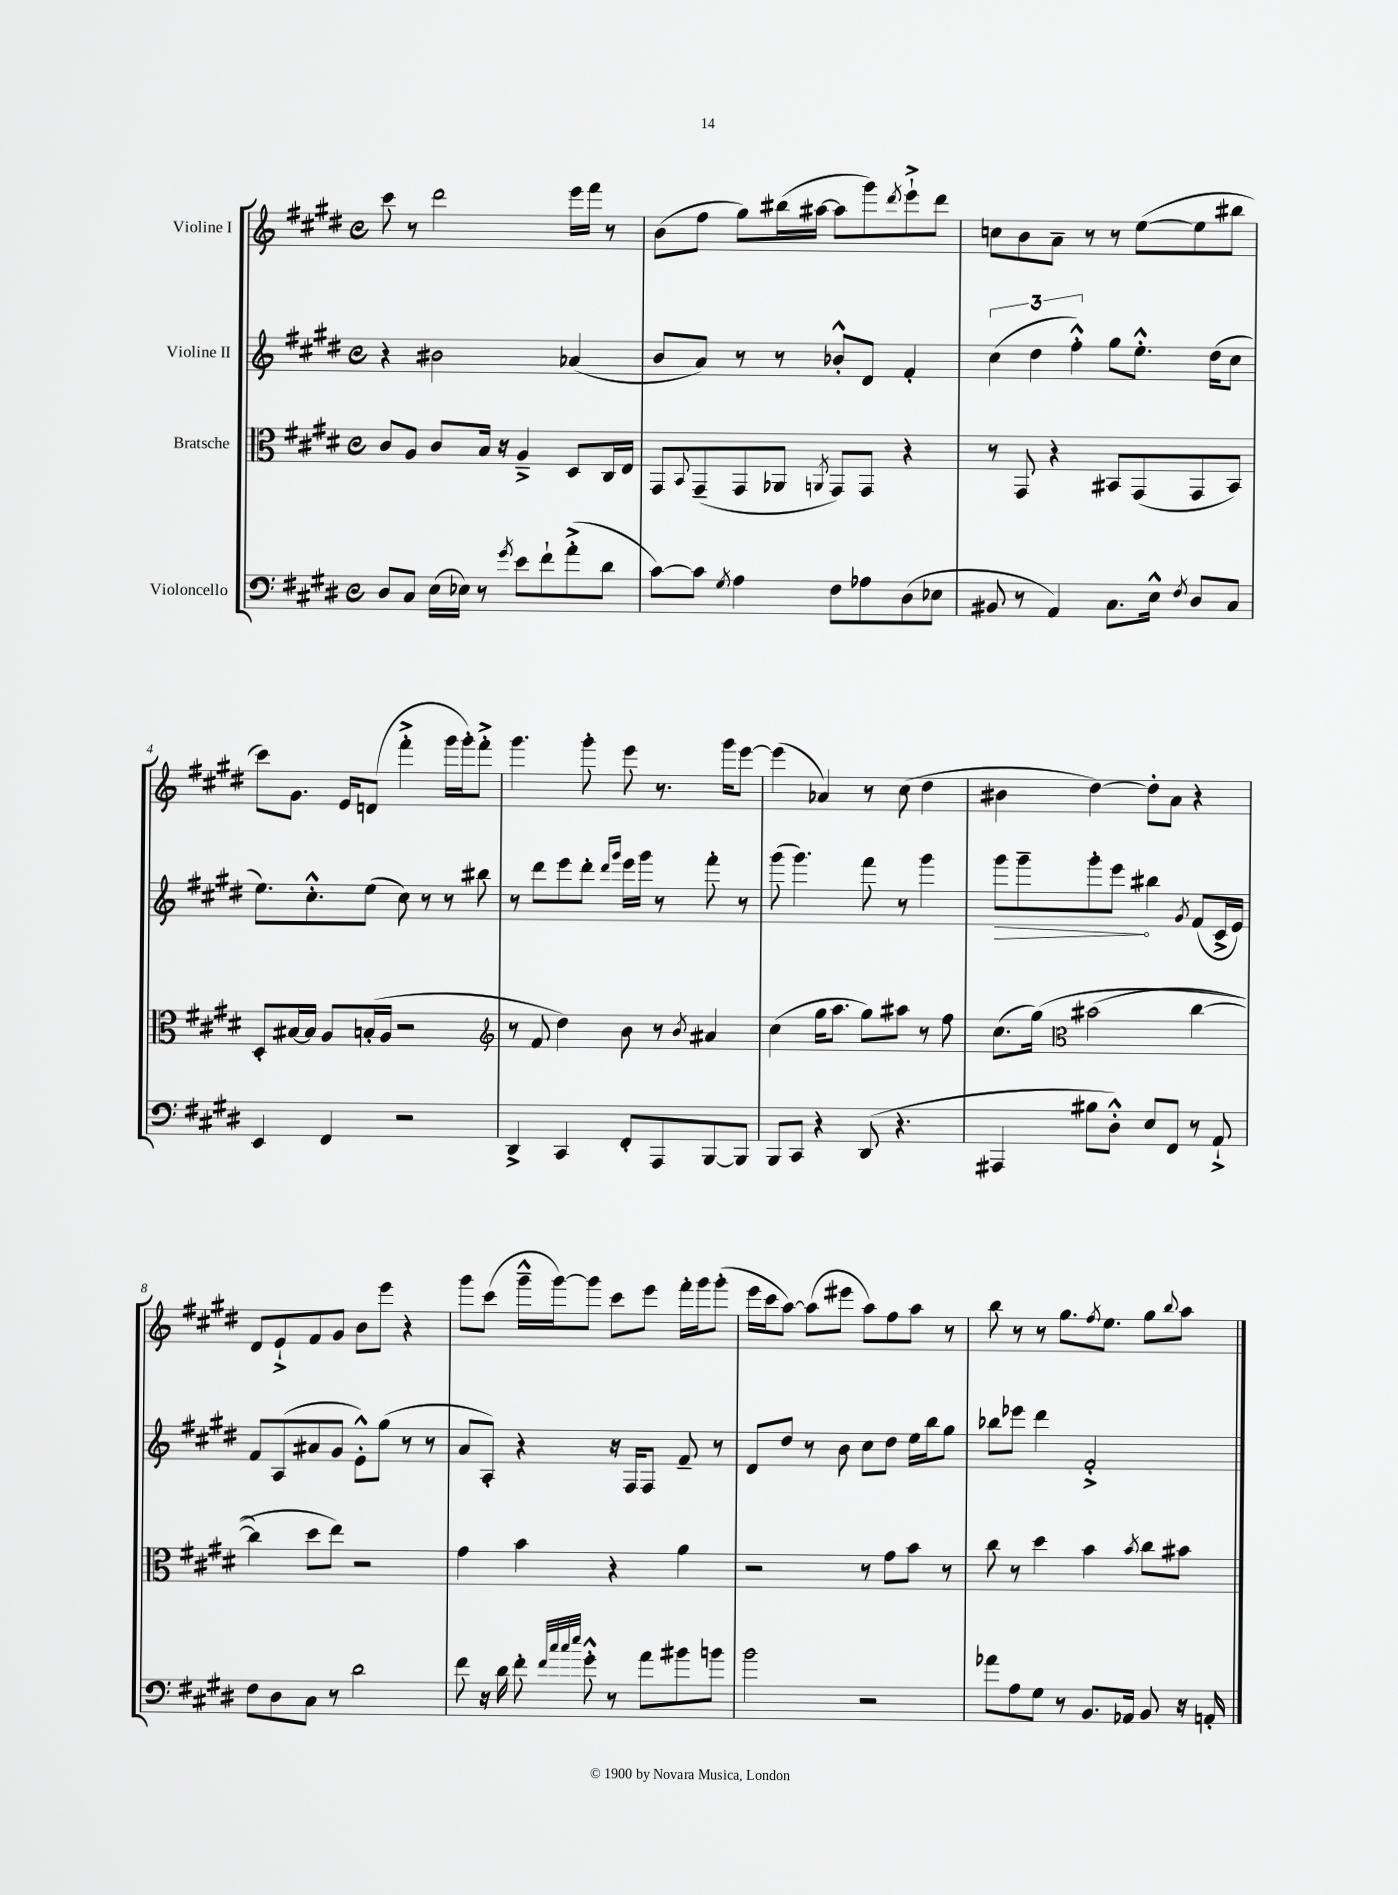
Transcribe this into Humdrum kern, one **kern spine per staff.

**kern	**kern	**kern	**dynam	**kern
*part4	*part3	*part2	*part2	*part1
*staff4	*staff3	*staff2	*staff2	*staff1
*I"Violoncello	*I"Bratsche	*I"Violine II	*	*I"Violine I
*clefF4	*clefC3	*clefG2	*	*clefG2
*k[f#c#g#d#]	*k[f#c#g#d#]	*k[f#c#g#d#]	*	*k[f#c#g#d#]
*M4/4	*M4/4	*M4/4	*	*M4/4
*met(c)	*met(c)	*met(c)	*	*met(c)
=1	=1	=1	=1	=1
8D#/L	8c#/L	4r	.	8ccc#\
8C#/J	8A/J	.	.	8r
(16E\LL	8c#/L	2b#X\	.	2ddd#\
16E-X\JJ)	.	.	.	.
8r	16B/Jk	.	.	.
.	16r	.	.	.
8qg#/	.	.	.	.
8e\L	4A~^/	.	.	.
8f#`\	.	.	.	.
(8a'^\	8D#/L	(4a-X/	.	16eee\LL
.	.	.	.	16fff#\JJ
8d#\J	16C#/L	.	.	8r
.	16E/JJ	.	.	.
=2	=2	=2	=2	=2
[8c#\L)	8GG#/L	8b/L	.	(8b\L
.	8qqBB/	.	.	.
8c#\J]	(8GG#~/	8a/J)	.	8ff#\J
8qG#/	.	.	.	.
4A\	8GG#/	8r	.	8gg#\L)
.	8AA-X/J	8r	.	(16bb#X\L
.	.	.	.	[16aa#X\JJ
.	8qAAn/	.	.	.
8F#\L	8GG#/L)	8b-X'^^/L	.	8aa#\L]
8A-X\	8GG#/J	8d#/J	.	8ggg#\)
.	.	.	.	8qddd#/
(8D#\	4r	4f#'/	.	8eee`^\
8E-X\J	.	.	.	8ddd#\J
=3	=3	=3	=3	=3
8BB#X/	8r	(6cc#\	.	8ccn\L
8r	8GG#/	.	.	8b\
.	.	6dd#\	.	.
4AA/)	4r	.	.	8a~\J
.	.	6ff#'^^\)	.	.
.	.	.	.	8r
8.C#\L	8BB#X/L	8gg#\L	.	8r
.	(8GG#/	8.ee'^^\J	.	([8ee\L
16E^^\Jk	.	.	.	.
8qF#/	.	.	.	.
8D#/L	8GG#/	.	.	8ee\]
.	.	(16dd#\KL	.	.
8C#/J	8BB#/J)	8cc#\J	.	8bb#X\J
!!LO:LB:g=z
=4	=4	=4	=4	=4
4EE/	8D#'/L	8.ee\L)	.	8ccc#\L)
.	[16B#X/L	.	.	8.g#\J
.	16B#/JJ]	8.cc#'^^\	.	.
4FF#/	8A/L	.	.	.
.	.	.	.	16e/KL
.	(16Bn'/L	(8ee\J	.	(8dn/J
.	16A/JJ	.	.	.
2r	2r	8cc#\)	.	4fff#'^\
.	.	8r	.	.
.	.	8r	.	16ggg#\LL
.	.	.	.	16ggg#'\J)
.	.	8bb#X\	.	8fff#'^\J
=5	=5	=5	=5	=5
*	*clefG2	*	*	*
4DD#^/	8r	8r	.	4.ggg#\
.	8f#/	8ddd#\L	.	.
4CC#/	4dd#\)	8eee\	.	.
.	.	8ddd#'\J	.	8ggg#'\
.	.	16qqddd#/LL	.	.
.	.	16qqggg#/JJ	.	.
8FF#'/L	8b\	16eee\LL	.	8eee\
.	.	16ggg#\JJ	.	.
8AAA/	8r	8r	.	8.r
.	8qb/	.	.	.
[8BBB/	4a#X/	8fff#'\	.	.
.	.	.	.	16ggg#\KL
8BBB/J]	.	8r	.	[8eee\J
=6	=6	=6	=6	=6
8BBB/L	(4cc#\	(8ggg#\	.	(4eee\]
8CC#/J	.	4.ggg#\)	.	.
4r	16gg#\KL	.	.	4a-X/)
.	8.aa\J	.	.	.
(8DD#/	8gg#\L)	8fff#\	.	8r
4.r	8aa#X\J	8r	.	(8cc#\
.	8r	4ggg#\	.	4dd#\
.	8ff#\	.	.	.
=7	=7	=7	=7	=7
!	!	!	!LO:HP:b	!
4AAA#X/	(8.cc#\L	8ggg#\L	>	4b#X\
.	.	8ggg#~\	.	.
.	(16gg#\Jk)	.	.	.
*	*clefC3	*	*	*
8B#X\L	(2b#X\	8ggg#'\	.	[4dd#\)
8D#'^^\J)	.	8eee\J	.	.
8E/L	.	4bb#X\	]	8dd#'\L]
8FF#/J	.	.	.	8a\J
.	.	8qg#/	.	.
8r	[4cc#\	(8f#/L	.	4r
8AA`^/	.	16c#^/L	.	.
.	.	16e/JJ)	.	.
!!LO:LB:g=z
=8	=8	=8	=8	=8
8F#\L	4cc#\])	8f#/L	.	8d#/L
8D#\	.	(8A/	.	8e`^/
8C#\J	8dd#\L	8a#X/	.	8f#/
8r	8ee\J)	8g#/J	.	8g#/J
2d#\	2r	8e'^^\L)	.	8b\L
.	.	(8gg#\J	.	8eee\J
.	.	8r	.	4r
.	.	8r	.	.
=9	=9	=9	=9	=9
8f#\	4g#\	8a/L	.	8ggg#\L
16r	.	8A'/J)	.	(8ccc#\J
16d#\	.	.	.	.
8f#'\	4b\	4r	.	16ggg#~^^\LL
.	.	.	.	[16ggg#\J)
32qqf#/LLL	.	.	.	.
32qqcc#/	.	.	.	.
32qqcc#/	.	.	.	.
32qqee/JJJ	.	.	.	.
8g#'^^\	.	.	.	8ggg#\J]
8r	4r	16r	.	8ccc#\L
.	.	16F#/KL	.	.
8a\L	.	8F#/J	.	8eee\J
8b#X\	4a\	8f#~/	.	16fff#'\LL
.	.	.	.	16ggg#\J
8bn\J	.	8r	.	(8ggg#'\J
=10	=10	=10	=10	=10
2b\	2r	8d#/L	.	16eee\LL
.	.	.	.	16ccc#\J
.	.	8dd#/J	.	[8aa\J)
.	.	8r	.	(8aa\L]
.	.	8b\	.	8eee#X\J
2r	8r	8cc#\L	.	8aa\L)
.	8g#\L	8dd#\J	.	8ff#\
.	8b\J	16ee\LL	.	8aa\J
.	.	16bb\J	.	.
.	8r	8gg#\J	.	8r
=11	=11	=11	=11	=11
8a-X\L	8cc#\	8bb-X\L	.	8bb\
8A\	8r	8eee-X\J	.	8r
8G#\J	4dd#\	4ddd#\	.	8r
8r	.	.	.	8.gg#\L
8.BB/L	4b\	2f#'^/	.	.
.	.	.	.	8qff#/
.	.	.	.	8.ee\J
16AA-X/Jk	.	.	.	.
.	8qb/	.	.	.
8BB/	8cc#\L	.	.	8gg#\L
.	.	.	.	8qqbb/
16r	8b#X\J	.	.	8aa\J
16AAn'/	.	.	.	.
==	==	==	==	==
*-	*-	*-	*-	*-
